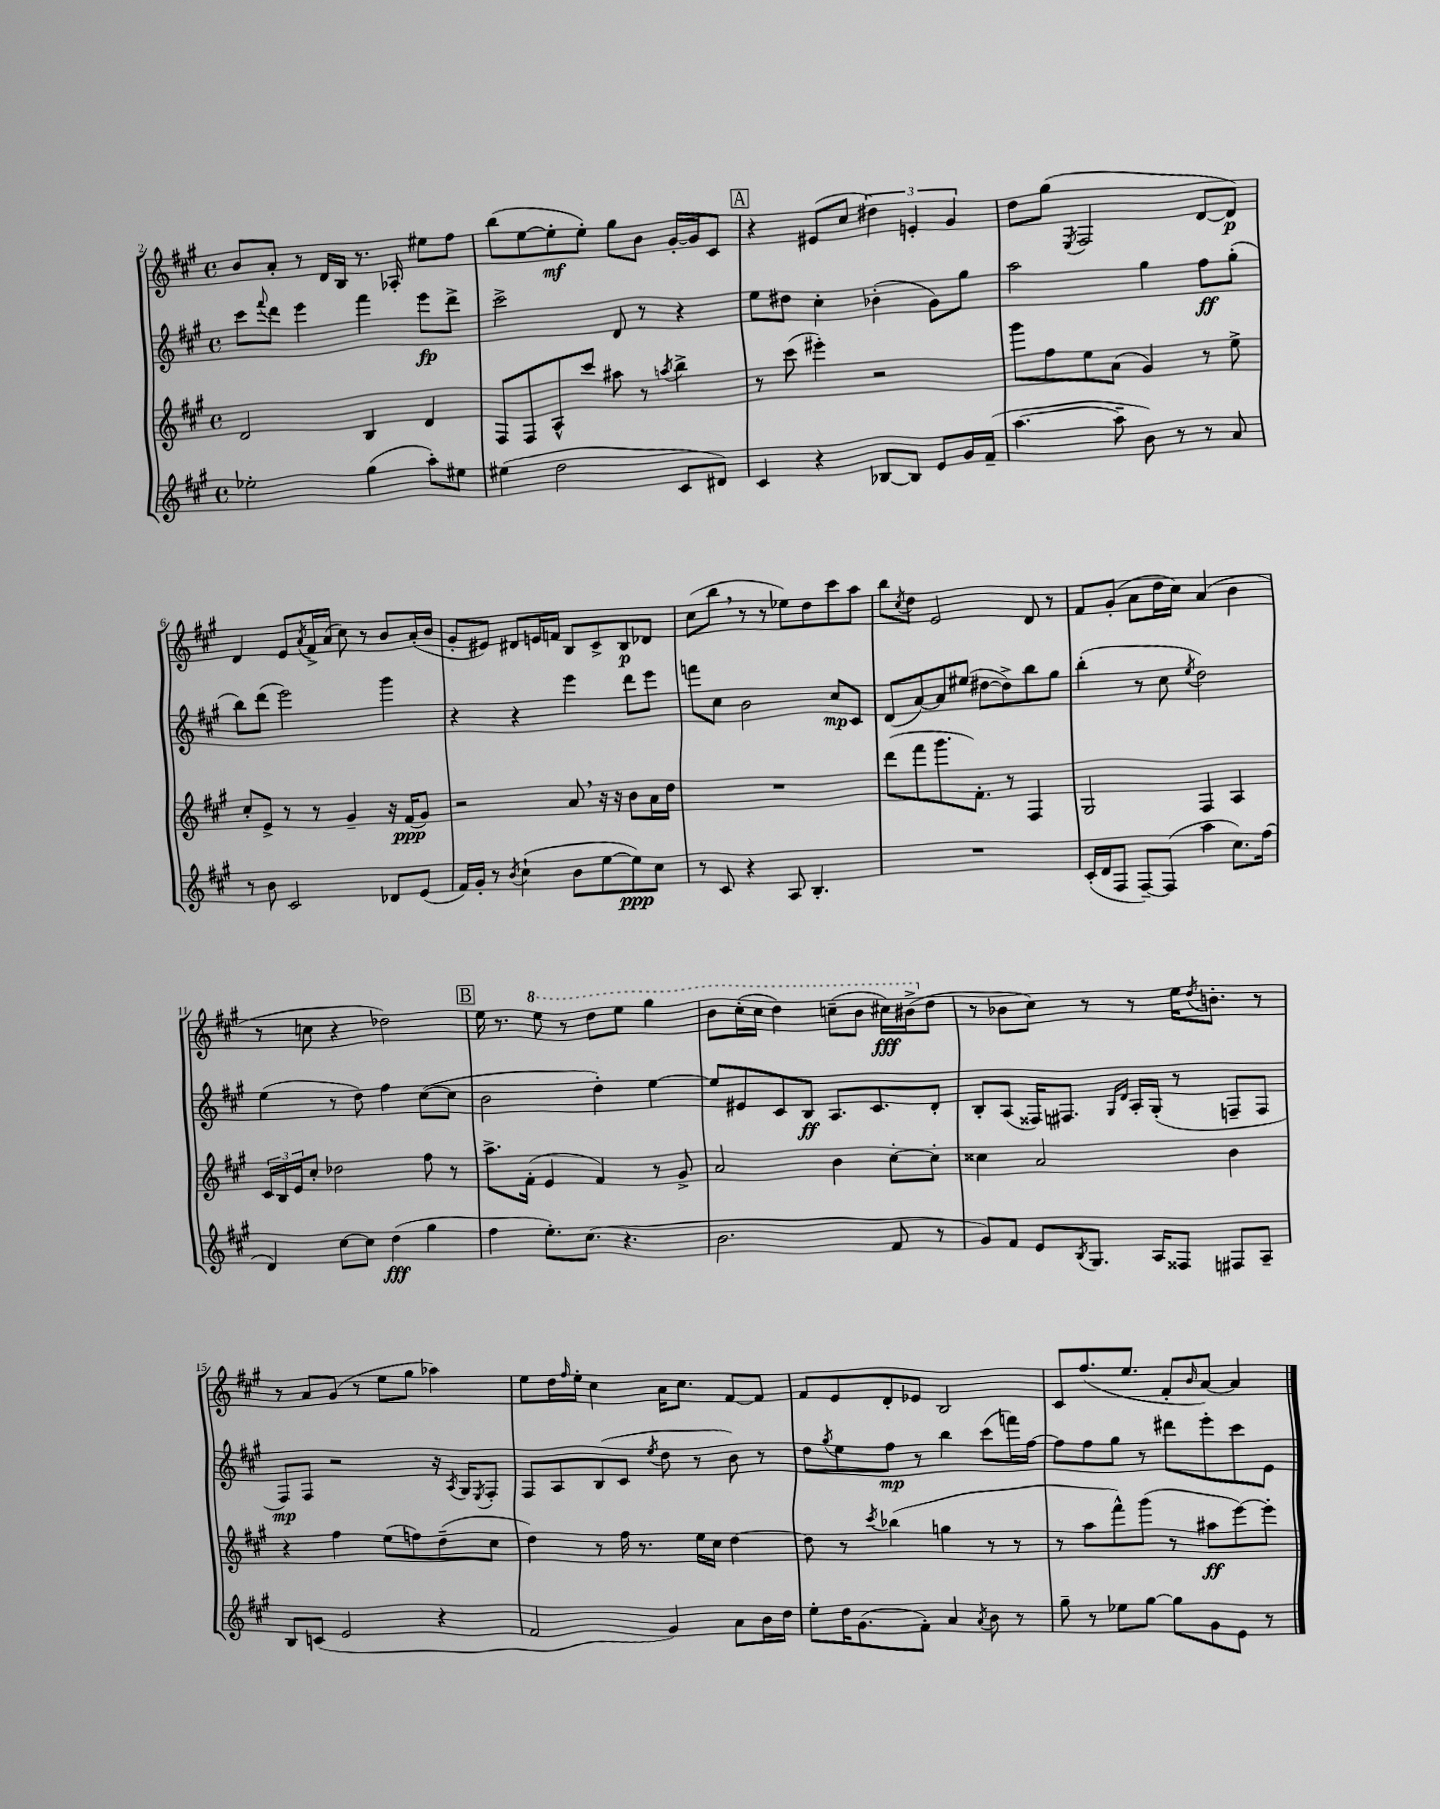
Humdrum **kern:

**kern	**dynam	**kern	**dynam	**kern	**dynam	**kern	**dynam
*part4	*part4	*part3	*part3	*part2	*part2	*part1	*part1
*staff4	*staff4	*staff3	*staff3	*staff2	*staff2	*staff1	*staff1
*clefG2	*	*clefG2	*	*clefG2	*	*clefG2	*
*k[f#c#g#]	*	*k[f#c#g#]	*	*k[f#c#g#]	*	*k[f#c#g#]	*
*M4/4	*	*M4/4	*	*M4/4	*	*M4/4	*
*met(c)	*	*met(c)	*	*met(c)	*	*met(c)	*
=2	=2	=2	=2	=2	=2	=2	=2
2ee-X'\	.	2d/	.	8ccc#\L	.	8b/L	.
.	.	.	.	8qqfff#/	.	.	.
.	.	.	.	8ddd\J	.	8a'/J	.
.	.	.	.	4eee\	.	8r	.
.	.	.	.	.	.	16d/LL	.
.	.	.	.	.	.	16B/JJ	.
(4gg#\	.	4B/	.	4fff#\	.	8.r	.
.	.	.	.	.	.	16A-X'/	.
8aa'\L)	.	4d/	.	8eee\L	fp	8ee#X\L	.
8ee#X\J	.	.	.	8ddd^\J	.	8ff#\J	.
=3	=3	=3	=3	=3	=3	=3	=3
(4ee#X\	.	8F#/L	.	2ccc#^\	.	(8bb\L	.
.	.	8F#/	.	.	.	[8ee\	.
2dd\	.	8A^^/	.	.	.	8ee'\]	mf
.	.	8ccc#/J	.	.	.	8ee'\J)	.
.	.	8aa#X\	.	8d/	.	8gg#\L	.
.	.	8r	.	8r	.	8b\J	.
.	.	8qaan/	.	.	.	.	.
8c#/L	.	4bb^\	.	4r	.	[16g#'/LL	.
.	.	.	.	.	.	16g#/J]	.
8d#X/J)	.	.	.	.	.	8c#/J	.
!!LO:REH:place=s1:t=A
=4	=4	=4	=4	=4	=4	=4	=4
4c#/	.	8r	.	8ee\L	.	4r	.
.	.	(8ccc#\	.	8dd#X\J	.	.	.
4r	.	4eee#X'\)	.	4cc#'\	.	(8e#X/L	.
.	.	.	.	.	.	8cc#/J	.
[8B-X/L	.	2r	.	(4b-X'\	.	6dd#X\)	.
8B-/J]	.	.	.	.	.	.	.
.	.	.	.	.	.	6en'/	.
8e/L	.	.	.	8g#\L)	.	.	.
.	.	.	.	.	.	6g#/	.
16g#/L	.	.	.	8gg#\J	.	.	.
(16f#~/JJ	.	.	.	.	.	.	.
=5	=5	=5	=5	=5	=5	=5	=5
[4.aa\	.	8ggg#\L	.	2aa\	.	8dd\L	.
.	.	8ff#\	.	.	.	(8gg#\J	.
.	.	.	.	.	.	8qE/	.
.	.	8ee\	.	.	.	2F#/	.
8aa~\]	.	(8a\J	.	.	.	.	.
8b\)	.	4g#/)	.	4gg#\	.	.	.
8r	.	.	.	.	.	.	.
8r	.	8r	.	8ff#\L	ff	[8d/L	.
8a/	.	8ee^\	.	(8gg#'\J	.	8d/J])	p
!!LO:LB:g=z
=6	=6	=6	=6	=6	=6	=6	=6
8r	.	8cc#'/L	.	8bb\L)	.	4d/	.
8b\	.	8e^/J	.	(8ddd\J	.	.	.
2c#/	.	8r	.	2eee\)	.	8e/L	.
.	.	.	.	.	.	8qa/	.
.	.	8r	.	.	.	16f#^/L	.
.	.	.	.	.	.	(16a/JJ	.
.	.	4g#~/	.	.	.	8cc#\)	.
.	.	.	.	.	.	8r	.
8d-X/L	.	16r	.	4ggg#\	.	8b/L	.
.	.	(16f#/KL	ppp	.	.	.	.
(8e/J	.	8g#/J)	.	.	.	(16a'/L	.
.	.	.	.	.	.	16b/JJ	.
=7	=7	=7	=7	=7	=7	=7	=7
16f#/LL)	.	2r	.	4r	.	8g#'/L	.
16g#'/JJ	.	.	.	.	.	.	.
8r	.	.	.	.	.	8e#X/J)	.
8qb/	.	.	.	.	.	.	.
(4cc#`\	.	.	.	4r	.	8d#X/L	.
.	.	.	.	.	.	16en/L	.
.	.	.	.	.	.	16fn/JJ	.
8b\L	.	8a,/	.	4eee\	.	8B/L	.
[8ee\	.	16r	.	.	.	8c#^/	.
.	.	16r	.	.	.	.	.
8ee\])	ppp	8b\L	.	8ddd\L	.	8B/	p
8cc#\J	.	16a\L	.	8eee\J	.	8d-X/J	.
.	.	16dd\JJ	.	.	.	.	.
=8	=8	=8	=8	=8	=8	=8	=8
8r	.	1r	.	8fffn\L	.	(8cc#\L	.
8c#/	.	.	.	8cc#\J	.	8bb,\J	.
4r	.	.	.	2b\	.	8r	.
.	.	.	.	.	.	8r	.
8A/	.	.	.	.	.	8ee-X\L)	.
4.B'/	.	.	.	.	.	8dd\	.
.	.	.	.	8cc#/L	mp	8ccc#\	.
.	.	.	.	8c#/J	.	8aa\J	.
=9	=9	=9	=9	=9	=9	=9	=9
1r	.	(8ddd\L	.	(8d/L	.	8bb\L	.
.	.	.	.	.	.	8qcc#/	.
.	.	8fff#\	.	[8a/)	.	8dd\J	.
.	.	8.ggg#\	.	8a/]	.	2e/	.
.	.	.	.	(8ee#X/J	.	.	.
.	.	8.f#'\J)	.	.	.	.	.
.	.	.	.	[8dd#X\L	.	.	.
.	.	8r	.	8dd#^\])	.	.	.
.	.	4F#/	.	8bb\	.	8d/	.
.	.	.	.	8gg#\J	.	8r	.
=10	=10	=10	=10	=10	=10	=10	=10
(16c#'/LL	.	2G#/	.	(4bb'\	.	8f#/L	.
16d/J	.	.	.	.	.	.	.
8F#/J	.	.	.	.	.	(8g#'/J	.
[8F#~/L)	.	.	.	8r	.	8a\L	.
(8F#/J]	.	.	.	8cc#\	.	16dd\L	.
.	.	.	.	.	.	16cc#\JJ)	.
.	.	.	.	8qee/	.	.	.
4aa\	.	4F#/	.	2dd\)	.	(4a/	.
8.cc#\L)	.	4A/	.	.	.	4b\	.
(16ff#\Jk	.	.	.	.	.	.	.
!!LO:LB:g=z
=11	=11	=11	=11	=11	=11	=11	=11
4d/)	.	24c#/LL	.	(4ee\	.	8r	.
.	.	24B/	.	.	.	.	.
.	.	24e/J	.	.	.	.	.
.	.	8cc#'/J	.	.	.	8ccn\	.
[8cc#\L	.	2dd-X\	.	8r	.	4r	.
8cc#\J]	.	.	.	8dd\)	.	.	.
(4dd\	fff	.	.	4ff#\	.	2dd-X\)	.
4gg#\	.	8ff#\	.	([8cc#\L	.	.	.
.	.	8r	.	8cc#\J]	.	.	.
!!LO:REH:place=s1:t=B
=12	=12	=12	=12	=12	=12	=12	=12
4ff#\	.	8.aa^\L	.	2b\	.	16ee\	.
.	.	.	.	.	.	8.r	.
.	.	(16f#'\Jk	.	.	.	.	.
*	*	*	*	*	*	*8va	*
8.ee'\L)	.	4e/	.	.	.	8eee\	.
.	.	.	.	.	.	8r	.
(8.cc#\J	.	.	.	.	.	.	.
.	.	4f#/)	.	4dd'\)	.	8ddd\L	.
4.r	.	.	.	.	.	8eee\J	.
.	.	8r	.	[4ee\	.	4ggg#\	.
.	.	8g#^/	.	.	.	.	.
=13	=13	=13	=13	=13	=13	=13	=13
2.b\	.	2a/	.	8ee/L]	.	8bb\L	.
.	.	.	.	8e#X/	.	(16ccc#'\L	.
.	.	.	.	.	.	16ccc#\JJ	.
.	.	.	.	8c#/	.	4ddd\)	.
.	.	.	.	8B/J	ff	.	.
.	.	4b\	.	8.A/L	.	(8cccn~\L	.
.	.	.	.	.	.	8bb\J	.
.	.	.	.	8.c#/	.	.	.
8f#/	.	[8cc#'\L	.	.	.	16ccc#X\LL)	fff
.	.	.	.	.	.	(16bb#X^\J	.
*	*	*	*	*	*	*X8va	*
8r	.	8cc#'\J]	.	8d'/J	.	8dd\J	.
=14	=14	=14	=14	=14	=14	=14	=14
8g#/L)	.	4cc##X\	.	8B'/L	.	8r	.
8f#/J	.	.	.	(8A/J	.	8b-X\L	.
8e/L	.	2a/	.	16F##X/KL)	.	8cc#\J)	.
.	.	.	.	8.F#X/J	.	.	.
8qB/	.	.	.	.	.	.	.
8.G#/J	.	.	.	.	.	8r	.
.	.	.	.	16qqG#/LL	.	.	.
.	.	.	.	16qqd/JJ	.	.	.
.	.	.	.	16A'/LL	.	8r	.
16A/KL	.	.	.	(16G#'/JJ	.	.	.
8F##X/J	.	.	.	8r	.	16ee\KL	.
.	.	.	.	.	.	8qdd/	.
.	.	.	.	.	.	8.bn'\J	.
8F#X/L	.	4b\	.	8Fn~/L	.	.	.
8A~/J	.	.	.	8F/J	.	8r	.
!!LO:LB:g=z
=15	=15	=15	=15	=15	=15	=15	=15
8B/L	.	4r	.	8F#/L)	mp	8r	.
(8cn/J	.	.	.	8F#/J	.	8a/L	.
2e/	.	4ff#\	.	2r	.	(8g#/J	.
.	.	.	.	.	.	8r	.
.	.	(8ee\L	.	.	.	8ee\L	.
.	.	8ffn\)	.	.	.	8gg#\J	.
4r	.	(8dd~\	.	16r	.	4aa-X\)	.
.	.	.	.	8qA/	.	.	.
.	.	.	.	16G#/KL	.	.	.
.	.	.	.	8qE/	.	.	.
.	.	8cc#\J	.	8F#'/J	.	.	.
=16	=16	=16	=16	=16	=16	=16	=16
2f#/	.	4dd\)	.	8F#/L	.	8ee\L	.
.	.	.	.	8A/	.	16dd\L	.
.	.	.	.	.	.	16qqff#/	.
.	.	.	.	.	.	16ee'\JJ	.
.	.	8r	.	(8B/	.	4cc#\	.
.	.	16ff#\	.	8c#/J	.	.	.
.	.	8.r	.	.	.	.	.
.	.	.	.	8qee/	.	.	.
4g#/)	.	.	.	8dd\	.	16a\KL	.
.	.	.	.	.	.	8.cc#\J	.
.	.	16ee\LL	.	8r	.	.	.
.	.	16cc#\JJ	.	.	.	.	.
8a\L	.	[4dd\	.	8b\)	.	[8f#/L	.
16b\L	.	.	.	8r	.	8f#/J]	.
16dd\JJ	.	.	.	.	.	.	.
=17	=17	=17	=17	=17	=17	=17	=17
8ee'\L	.	8dd\]	.	8dd\L	.	8f#/L	.
.	.	.	.	8qgg#/	.	.	.
16dd\K	.	8r	.	8ee\	.	8e/	.
(8.g#\	.	.	.	.	.	.	.
.	.	8qccc#/	.	.	.	.	.
.	.	(4bb-X\	.	8ff#\J	mp	8d'/	.
8f#'\J)	.	.	.	8r	.	8e-X/J	.
4a/	.	4ggn\	.	4bb\	.	2B/	.
8qa/	.	.	.	.	.	.	.
8b\	.	8r	.	(8ccc#\L	.	.	.
8r	.	8r	.	16fffn\L)	.	.	.
.	.	.	.	[16ff#\JJ	.	.	.
=18	=18	=18	=18	=18	=18	=18	=18
8gg#~\	.	8r	.	8ff#\L]	.	8c#/L	.
8r	.	8aa\L	.	8ff#\	.	(8.ff#/	.
8ee-X\L	.	8fff#^^\)	.	8gg#\J	.	.	.
.	.	.	.	.	.	8.ee/J	.
[8gg#\J	.	(8ggg#\J	.	8r	.	.	.
8gg#\L]	.	8r	.	8ddd#X\L	.	8f#'/L	.
.	.	.	.	.	.	16qqb/	.
8g#\	.	8aa#X\L	ff	8eee'\	.	[8a/J)	.
8e\J	.	[8eee\)	.	8ccc#\	.	4a/]	.
8r	.	8eee'\J]	.	8e\J	.	.	.
==	==	==	==	==	==	==	==
*-	*-	*-	*-	*-	*-	*-	*-
